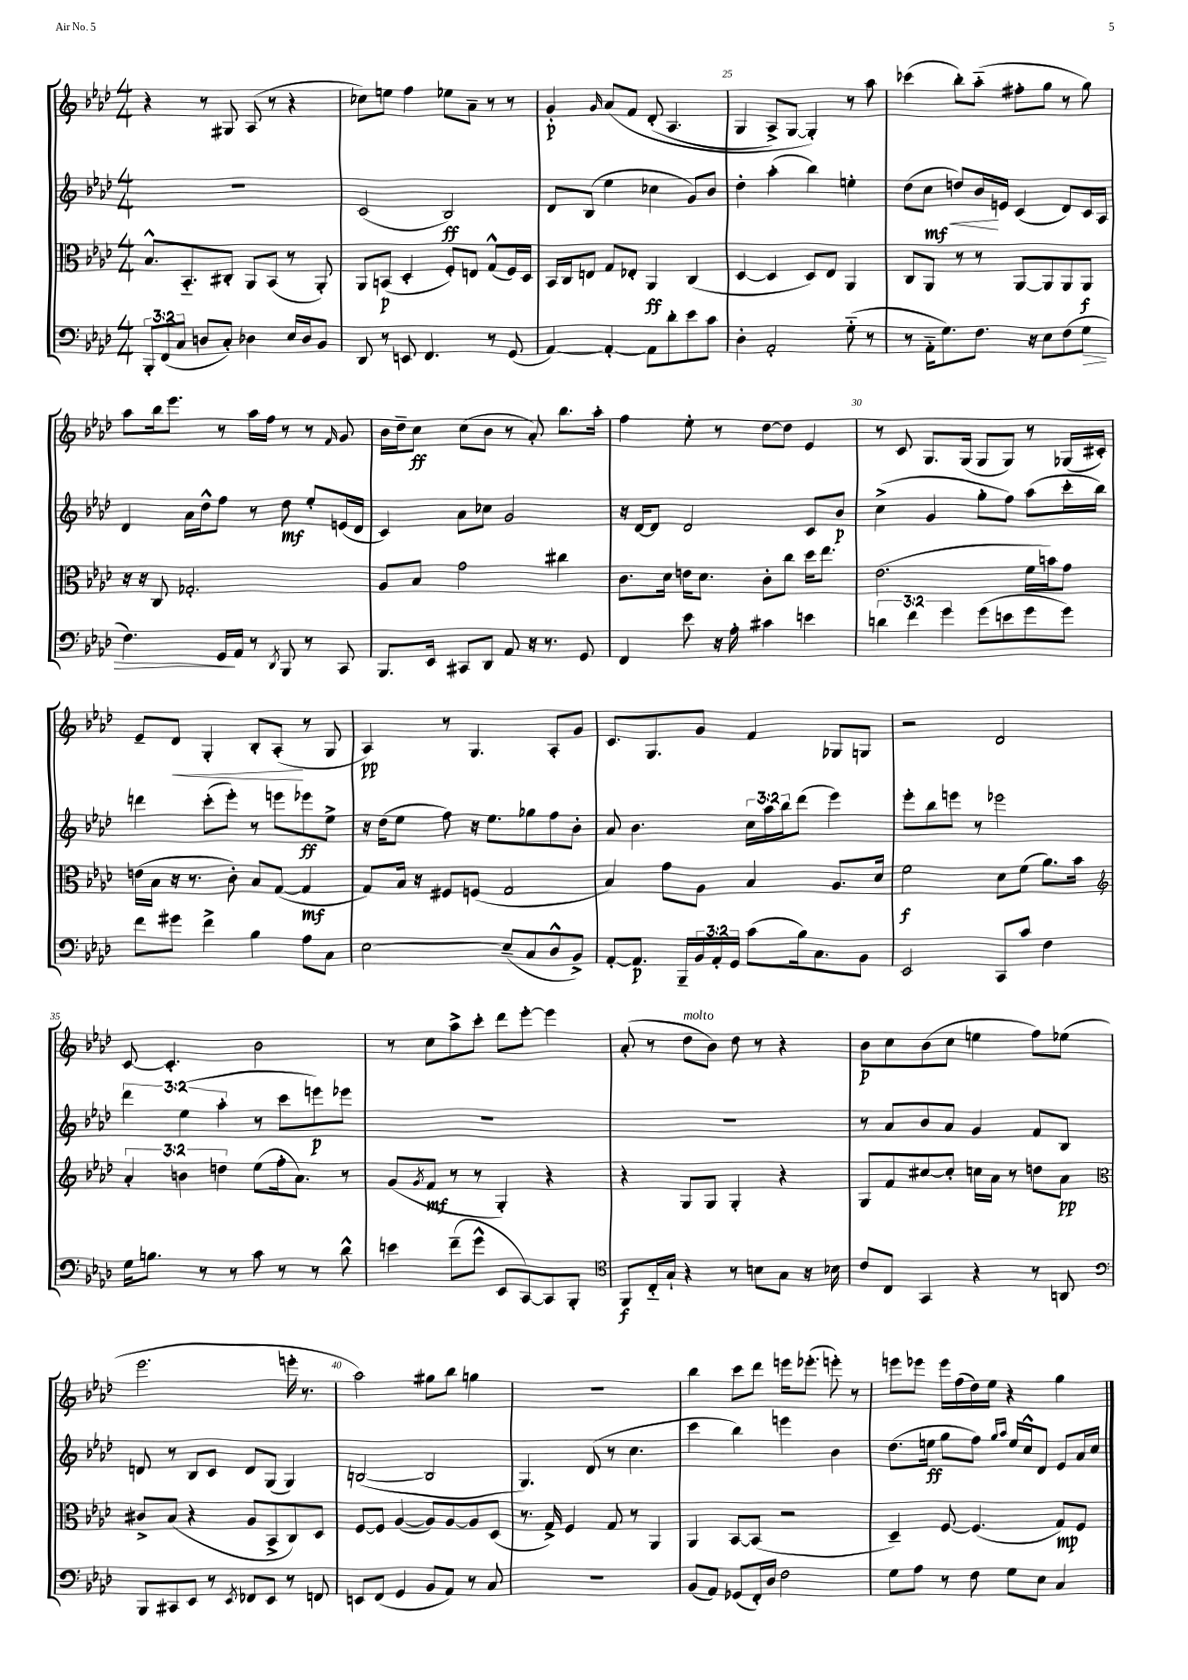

**kern	**kern	**kern	**kern
*staff4	*staff3	*staff2	*staff1
*clefF4	*clefC3	*clefG2	*clefG2
*k[b-e-a-d-]	*k[b-e-a-d-]	*k[b-e-a-d-]	*k[b-e-a-d-]
*M4/4	*M4/4	*M4/4	*M4/4
12BBB-'/L	8.B-^^/L	1r	4r
(12FF/	.	.	.
12C/J	.	.	.
.	8.BB-'~/	.	.
8D/L	.	.	8r
8C'/J)	8C#'/J	.	8G#/
4D-\	8AA-/L	.	(8A-/
.	(8BB-/J	.	8r
16E-/LL	8r	.	4r
16D-/J	.	.	.
8BB-/J	8AA-'/)	.	.
=	=	=	=
8DD-/	8AA-/L	(2c/	8cc-\L)
8r	(8BB/J	.	8ee\J
8EE/	4D-'/	.	4ff\
4.FF/	.	.	.
.	8F'/L)	2B-/)	8ee-\L
.	8E/J	.	8a-~\J
8r	(8G^^/L	.	8r
(8GG/	16F/L)	.	8r
.	16D-/JJ	.	.
=	=	=	=
[4AA-/)	16BB-/LL	8d-/L	4g'/
.	16C/J	.	.
.	8E/J	(8B-/J	.
.	.	.	16qqg/
4AA-'/_	8G/L	4ee-\	&(8a-/L
.	8E-'/J	.	8f/J
8AA-\]L	4AA-/	4cc-\	(8d-'/
8d-'\	.	.	4.A-/
8e-\	(4C/	8g/L)	.
8c\J	.	8b-/J	.
=	=	=	=
4D-'\	[4D-/	4dd-'\	4G/
2AA-'/	4D-/]	(4aa-'\	8A-^/L)
.	.	.	[8G/J
.	8D-/L)	4bb-\)	4G'/]&)
.	8E-/J	.	.
(8G'~\	4AA-/	4ee'\	8r
8r	.	.	8aa-\
=	=	=	=
8r	8C/L	(8dd-\L	(4ccc-\
16AA-'~\LK	8AA-/J	8cc\J	.
8.G\)	.	.	.
.	8r	8dd/L)	8bb-'\L)
8.F\J	8r	16b-/L	(8aa-'~\J
.	.	16e/JJ	.
.	[8AA-/L	(4c/	8ff#'\L
16r	.	.	.
8E-\L	8AA-/]	.	8gg\J
(8F\	8AA-/	8d-/L)	8r
8G\J	8AA-/J	16c/L	8gg\)
.	.	16A-/JJ	.
=	=	=	=
4.F\)	16r	4d-/	8aa-\L
.	16r	.	.
.	8C/	.	16bb-\k
.	.	.	8.eee-\J
.	2.G-'/	16a-\LL	.
.	.	16dd-^^\J	.
16GG/LL	.	8ff\J	8r
16AA-/JJ	.	.	.
8r	.	8r	16aa-\LL
.	.	.	16ff\JJ
8qDD-/	.	.	.
8BBB-/	.	8dd-\	8r
8r	.	8ee-'/L	8r
.	.	.	16qqf/
8CC/	.	(16e/L	8g/
.	.	16d-/JJ	.
=	=	=	=
8.BBB-/L	8A-/L	4c/)	16b-\LL
.	.	.	16dd-~\J
.	8B-/J	.	8cc\J
16EE-/Jk	.	.	.
8CC#/L	2g\	8a-\L	(8cc\L
8DD-/J	.	8cc-\J	8b-\J
8AA-/	.	2g/	8r
16r	.	.	8a-'/)
8.r	.	.	.
.	4cc#\	.	8.bb-\L
8GG/	.	.	.
.	.	.	16aa-'\Jk
=	=	=	=
4FF/	8.c\L	16r	4ff\
.	.	[16d-/LK	.
.	.	8d-/]J	.
.	16d-\Jk	.	.
8e-\	16e\LK	2d-/	8ee-'\
.	8.d-\J	.	.
16r	.	.	8r
16A-'\	.	.	.
4c#\	8c'\L	.	[8dd-\L
.	8cc\J	.	8dd-\]J
4e\	16dd-\LK	8c/L	4e-/
.	8.ee-\J	.	.
.	.	8b-/J	.
=	=	=	=
6d\	(2.e-\	(4cc^\	8r
.	.	.	8c/
6f\	.	.	.
.	.	4g/	8.G/L
6g\	.	.	.
.	.	.	(16G/Jk
(8g\L	.	8gg'\L	8G/L
8e\	.	8ff\J)	8G/J)
8g\	16f\LL	(8aa-\L	8r
.	16b\J)	.	.
8g\J)	8g\J	16ccc'\L	(16G-/LL
.	.	16bb-\JJ)	16c#'/JJ)
=	=	=	=
8f\L	(16e\LL	4ddd\	8e-~/L
.	16B-\JJ	.	.
8g#\J	16r	.	8d-/J
.	8.r	.	.
4f^\	.	(8ccc'\L	4G'/
.	8c'\)	8eee-'\J)	.
4B-\	8B-/L	8r	8B-'/L
.	([8G/J	8eee\L	(8A-'/J
8A-\L	4G/]	8eee-\	8r
8C\J	.	8ee-^\J	8G/
=	=	=	=
[2E-\	8G/L)	16r	4A-/)
.	.	(16dd-\LK	.
.	16B-/Jk	8ee-\J	.
.	16r	.	.
.	8F#/L	8ff\)	8r
.	(8F/J	16r	4.G/
.	.	8.ee-\L	.
(8E-~/]L	2G/	.	.
8C/	.	8gg-\	.
8D-^^/	.	8ff\	8A-'/L
8BB-^/J)	.	8b-'\J	8g/J
=	=	=	=
[8AA-'/L	4B-/)	8a-/	8.c/L
8.AA-/]J	.	4.b-\	.
.	.	.	8.G/
.	8g\L	.	.
16BBB-~/LL	.	.	.
24BB-/	8A-\J	.	8g/J
24AA-'/	.	.	.
24GG/JJ	.	.	.
(8c\L	4B-/	24cc\LL	4f/
.	.	24aa-\	.
.	.	24bb-\J	.
16B-\k)	.	(8ddd-\J	.
8.C\	.	.	.
.	8.A-/L	4eee-\)	8G-/L
8BB-\J	.	.	8G/J
.	16d-/Jk	.	.
=	=	=	=
2EE-/	2f\	8eee-'\L	2r
.	.	8bb-\	.
.	.	8eee\J	.
.	.	8r	.
8CC/L	8d-\L	2eee-\	2d-/
8c/J	(8f\J	.	.
4F\	8.a-\L)	.	.
.	16b-\Jk	.	.
=	=	=	=
*	*clefG2	*	*
16G\LK	6a-'/	6ddd-\	[8c/
8.B\J	.	.	.
.	.	.	4.c'/]
.	6b\	(6ee-\	.
8r	.	.	.
.	6dd\	6aa-'\	.
8r	.	.	.
8c\	(8ee-\L	8r	2b-\
8r	16ff'\k	8ccc\L	.
.	8.a-\J)	.	.
8r	.	8eee\)	.
8d-^^\	8r	8eee-\J	.
=	=	=	=
4e\	(8g/L	1r	8r
.	8qg/	.	.
.	8f/J	.	8cc\L
(8f~\L	8r	.	8aa-^\
8g^^\J	8r	.	8ccc'\J
8EE-/L	4G'/)	.	8ddd-\L
[8CC/)	.	.	[8eee-'\J
8CC/]	4r	.	4eee-\]
8BBB-'/J	.	.	.
=	=	=	=
*clefC4	*	*	*
8FF/L	4r	1r	(8a-'/
16C'~/L	.	.	8r
16G`/JJ	.	.	.
4r	8G/L	.	8dd-\L
.	8G/J	.	8b-\J)
8r	4G'/	.	8dd-\
8B\L	.	.	8r
8G\J	4r	.	4r
16r	.	.	.
16B-\	.	.	.
=	=	=	=
8c/L	8G/L	8r	8b-\L
8C/J	8f/	8a-/L	8cc\
4GG/	[8cc#/	8b-/	(8b-\
.	8cc#'/]J	8a-/J	8cc\J
4r	16cc\LL	4g/	4ee\
.	16a-\JJ	.	.
.	8r	.	.
8r	8dd\L	8f/L	8ff\L)
8AA/	8a-\J	8B-/J	(8ee-\J
=	=	=	=
*clefF4	*clefC3	*	*
8BBB-/L	8c#^/L	8d/	2.eee-\
8CC#/	(8B-/J	8r	.
8EE-/J	4r	8B-/L	.
8r	.	8c/J	.
8qEE-/	.	.	.
8FF-/L	8A-/L	8d/L	.
8EE-/J	8BB-^/	(8G/J	.
8r	8C/)	4G/)	16eee'\
.	.	.	8.r
8FF/	8D-/J	.	.
=	=	=	=
8EE/L	[8F/L	([2B/	2aa-\)
(8FF/J	8F/]J	.	.
4GG/	([4A-/	.	.
8BB-/L	8A-/]L)	2B/]	8gg#\L
8AA-/J)	[8A-/	.	8bb-\J
8r	8A-/]	.	4gg\
8C/	(8D-/J	.	.
=	=	=	=
1r	8.r	4.G/)	1r
.	16G^/)	.	.
.	4F/	.	.
.	.	(8d-/	.
.	8G/	8r	.
.	8r	4.cc\	.
.	4AA-/	.	.
=	=	=	=
(8BB-/L	4AA-/	4ccc\	4bb-\
8AA-/J)	.	.	.
(8GG-/L	[8BB-/L	4bb-\)	8ccc\L
16FF'/L)	(8BB-/]J	.	8ddd-\J
16D-/JJ	.	.	.
2F\	2r	4eee\	16eee\LK
.	.	.	(8.eee-'\J
.	.	4b-\	8eee'\)
.	.	.	8r
=	=	=	=
8G\L	4D-~/)	(8.dd-\L	8eee\L
8A-\J	.	.	8eee-\J
.	.	16ee\Jk	.
8r	[8F/	8gg\L	16eee-\LL
.	.	.	(16ff\
8F\	(4.F/]	8ff\J)	16dd-\)
.	.	.	16ee-\JJ
.	.	16qqgg/LL	.
.	.	16qqaa-/JJ	.
8G\L	.	16ee/LL	4r
.	.	16cc^^/J	.
8E-\J	.	8d-/J	.
4C/	8G/L)	8e-/L	4gg\
.	8F/J	16a-/L	.
.	.	16cc/JJ	.
==	==	==	==
*-	*-	*-	*-
